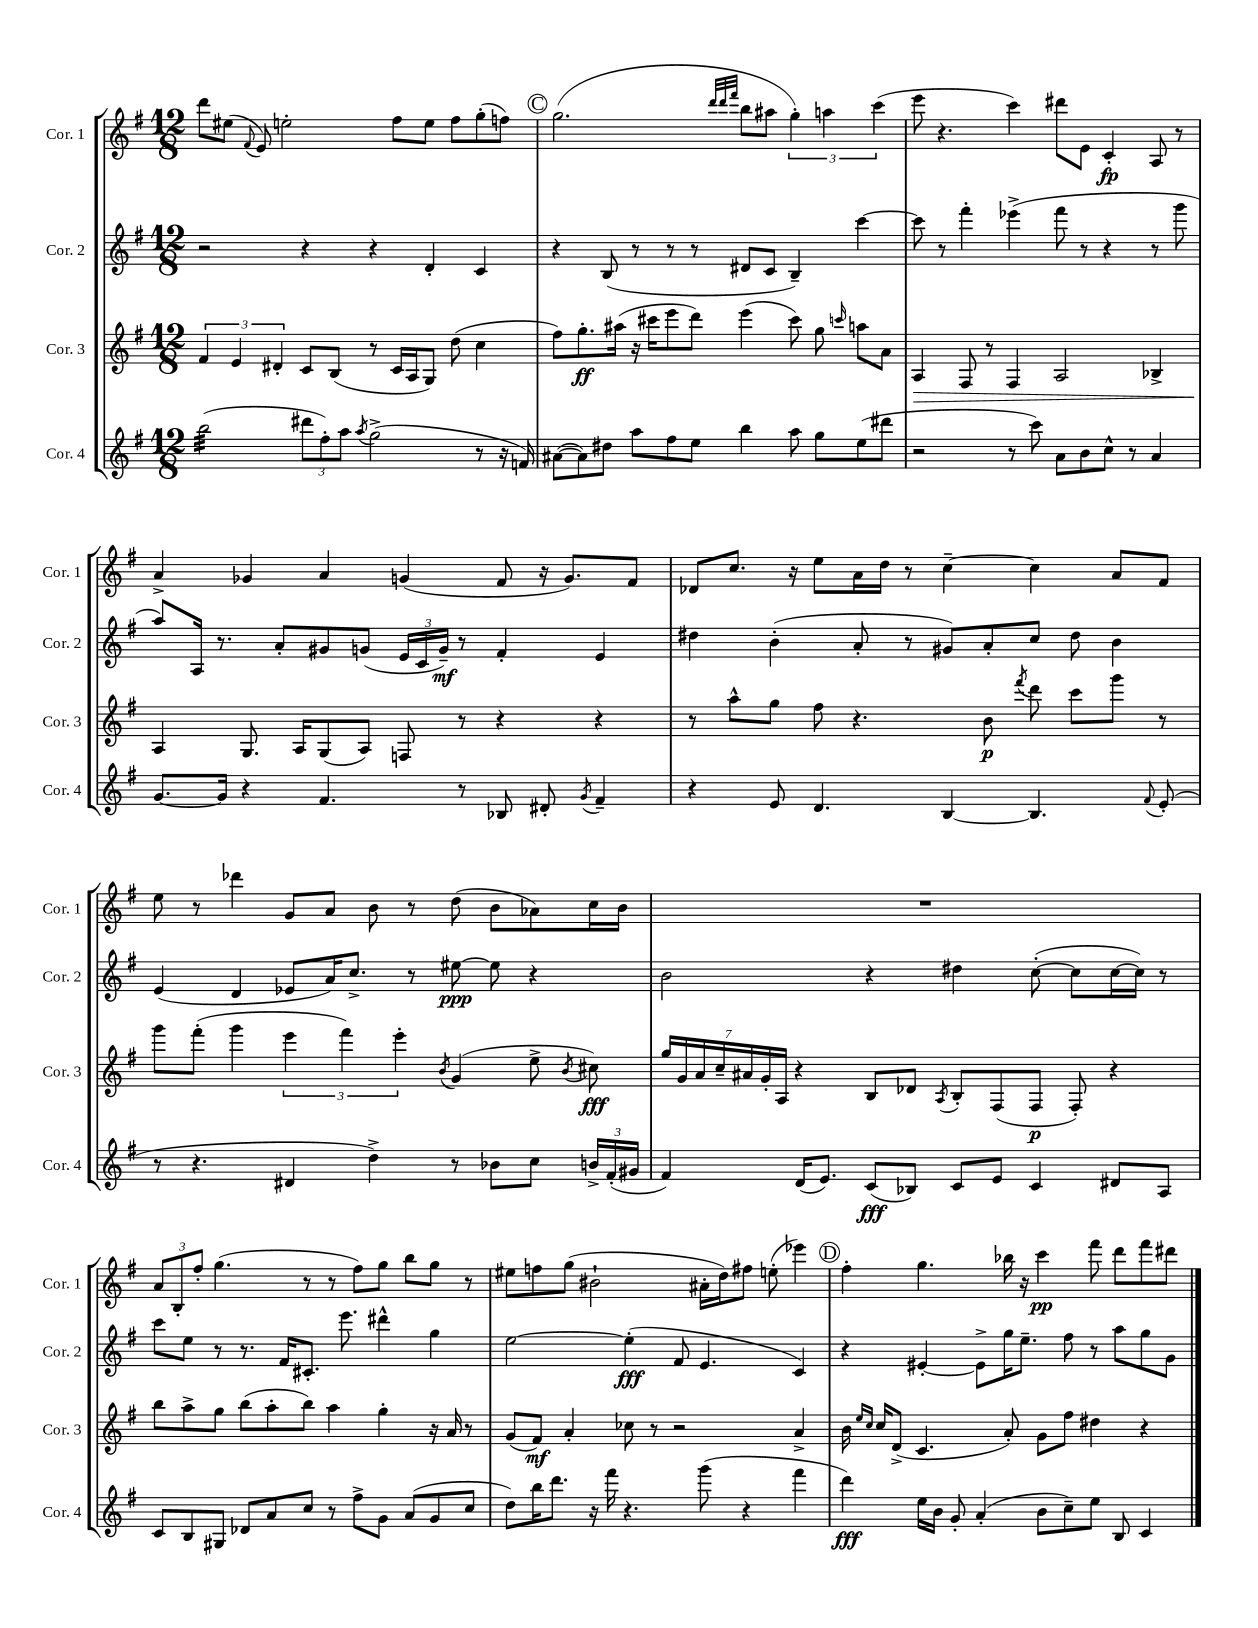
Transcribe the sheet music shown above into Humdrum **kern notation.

**kern	**kern	**kern	**kern
*staff4	*staff3	*staff2	*staff1
*clefG2	*clefG2	*clefG2	*clefG2
*k[f#]	*k[f#]	*k[f#]	*k[f#]
*M12/8	*M12/8	*M12/8	*M12/8
(2bb\	6f#/	2r	8ddd\L
.	.	.	(8ee#\J
.	6e/	.	.
.	.	.	8qqf#/
.	.	.	8e/)
.	6d#'/	.	.
.	.	.	2ee'\
12ddd#\L	8c/L	4r	.
12ff#'\)	.	.	.
.	(8B/J	.	.
12aa\J	.	.	.
8qaa/	.	.	.
(2gg^\	8r	4r	.
.	16c/LL	.	8ff#\L
.	16A/J	.	.
.	8G/J)	4d'/	8ee\J
.	(8dd\	.	8ff#\L
8r	4cc\	4c/	(8gg'\
16r	.	.	8ff\J)
16f/)	.	.	.
=	=	=	=
([8a#\L	8ff#\L)	4r	(2.gg\
8a#\])	8.gg'\	.	.
8dd#\J	.	(8B/	.
.	(16aa#\Jk	.	.
8aa\L	16r	8r	.
.	16ccc#\LK	.	.
8ff#\	8eee\	8r	.
8ee\J	8ddd\J)	8r	.
.	.	.	32qqddd/LLL
.	.	.	32qqddd/
.	.	.	32qqfff#/JJJ
4bb\	(4eee\	8d#/L	8bb\L
.	.	8c/J	8aa#\J
8aa\	8ccc#\)	4B~/)	6gg'\)
8gg\L	8gg\	.	.
.	.	.	6aa\
.	16qqccc/	.	.
(8ee\	8aa\L	[4ccc\	.
.	.	.	(6ccc\
8ddd#\J	8a\J	.	.
=	=	=	=
2r	4A/	8ccc\]	8eee\
.	.	8r	4.r
.	8F#/	4fff#'\	.
.	8r	.	.
8r	4F#/	(4eee-^\	4ccc\)
8ccc\)	.	.	.
8a\L	2A/	8fff#\	8ddd#\L
8b\	.	8r	8e\J
8cc^^\J	.	4r	4c'/
8r	.	.	.
4a/	4B-^/	8r	8A/
.	.	8ggg\	8r
=	=	=	=
[8.g/L	4A/	8aa/L)	4a^/
.	.	16A/Jk	.
16g/]Jk	.	8.r	.
4r	8.G/	.	4g-/
.	.	8a'/L	.
.	16A/LK	.	.
4.f#/	(8G/	8g#/	4a/
.	8A/J)	(8g/J	.
.	8F/	24e/LL	(4g/
.	.	24c/	.
.	.	24g~/JJ)	.
8r	8r	8r	.
8B-/	4r	4f#'/	8f#/
8d#'/	.	.	16r
.	.	.	8.g/L)
8qg/	.	.	.
4f#~/	4r	4e/	.
.	.	.	8f#/J
=	=	=	=
4r	8r	4dd#\	8d-/L
.	8aa^^\L	.	8.cc/J
8e/	8gg\J	(4b'\	.
.	.	.	16r
4.d/	8ff#\	.	8ee\L
.	4.r	8a'/	16a\L
.	.	.	16dd\JJ
.	.	8r	8r
[4B/	.	8g#/L)	[4cc~\
.	8b\	8a'/	.
.	8qfff#/	.	.
4.B/]	8ddd\	8cc/J	4cc\]
.	8ccc\L	8dd#\	.
.	8ggg\J	4b\	8a/L
8qqf#/	.	.	.
(8e'/	8r	.	8f#/J
=	=	=	=
8r	8ggg\L	(4e/	8ee\
4.r	(8fff#'\J	.	8r
.	4ggg\	4d/	4ddd-\
4d#/	6eee\	8e-/L	8g/L
.	.	16a/K)	8a/J
.	6fff#\)	.	.
.	.	8.cc^/J	.
4dd^\)	.	.	8b\
.	6eee'\	.	.
.	.	8r	8r
.	8qb/	.	.
8r	(4g/	[8ee#\	(8dd\
8b-\L	.	8ee#\]	8b\L
8cc\J	8ee^\	4r	8a-\)
.	8qb/	.	.
24b^/LL	8cc#\)	.	16cc\L
(24f#'/	.	.	.
.	.	.	16b\JJ
24g#/JJ	.	.	.
=	=	=	=
4f#/)	28gg/LL	2b\	1.r
.	28g/	.	.
.	28a/	.	.
.	28cc~/	.	.
.	28a#/	.	.
.	28g'/	.	.
.	28A/JJ	.	.
(16d/LK	4r	.	.
8.e/J)	.	.	.
(8c/L	8B/L	4r	.
8B-/J)	8d-/J	.	.
.	8qA/	.	.
8c/L	8B'/L	4dd#\	.
8e/J	(8F#/	.	.
4c/	8F#/J	([8cc'\	.
.	8F#'/)	8cc\]L	.
8d#/L	4r	[16cc\L	.
.	.	16cc\]JJ)	.
8A/J	.	8r	.
=	=	=	=
8c/L	8bb\L	8ccc\L	12a/L
.	.	.	12B'/
8B/	8aa^\	8ee\J	.
.	.	.	12ff#'/J
8G#/J	8gg\J	8r	(4.gg\
8d-/L	(8bb\L	8.r	.
8a/	8aa'\	.	.
.	.	16f#/LK	.
8cc/J	8bb\J)	8.c#'/J	8r
8r	4aa\	.	8r
.	.	8.eee\	.
8ff#^\L	.	.	8ff#\L)
8g\J	4gg'\	4ddd#^^\	8gg\J
(8a/L	.	.	8bb\L
8g/	16r	4gg\	8gg\J
.	16a/	.	.
8cc/J	8r	.	8r
=	=	=	=
8dd\L)	(8g/L	[2ee\	8ee#\L
16bb\K	8f#/J)	.	8ff\
8.ddd\J	.	.	.
.	4a'/	.	(8gg\J
16r	.	.	2b#`\
16fff#\	.	.	.
4.r	8cc-\	(4ee'\]	.
.	8r	.	.
.	2r	8f#/	.
(8ggg\	.	4.e/	16a#'\LL
.	.	.	16dd\J)
4r	.	.	8ff#\J
.	.	.	(8ee'\
4fff#\	4a^/	4c/)	4eee-\)
=	=	=	=
4ddd\)	16b\	4r	4ff#'\
.	16qqee/LL	.	.
.	16qqcc/JJ	.	.
.	16cc/LK	.	.
.	(8d^/J	.	.
16ee\LL	4.c/	[4e#'/	4.gg\
16b\JJ	.	.	.
8g'/	.	.	.
(4a'/	.	8e#^\]L	.
.	8a'/)	16gg\K	16bb-\
.	.	8.ee~\J	16r
8b\L	8g\L	.	4ccc\
8cc~\)	8ff#\J	8ff#\	.
8ee\J	4dd#\	8r	8fff#\
8B/	.	8aa\L	8ddd\L
4c/	4r	8gg\	8fff#\
.	.	8g\J	8ddd#\J
==	==	==	==
*-	*-	*-	*-
